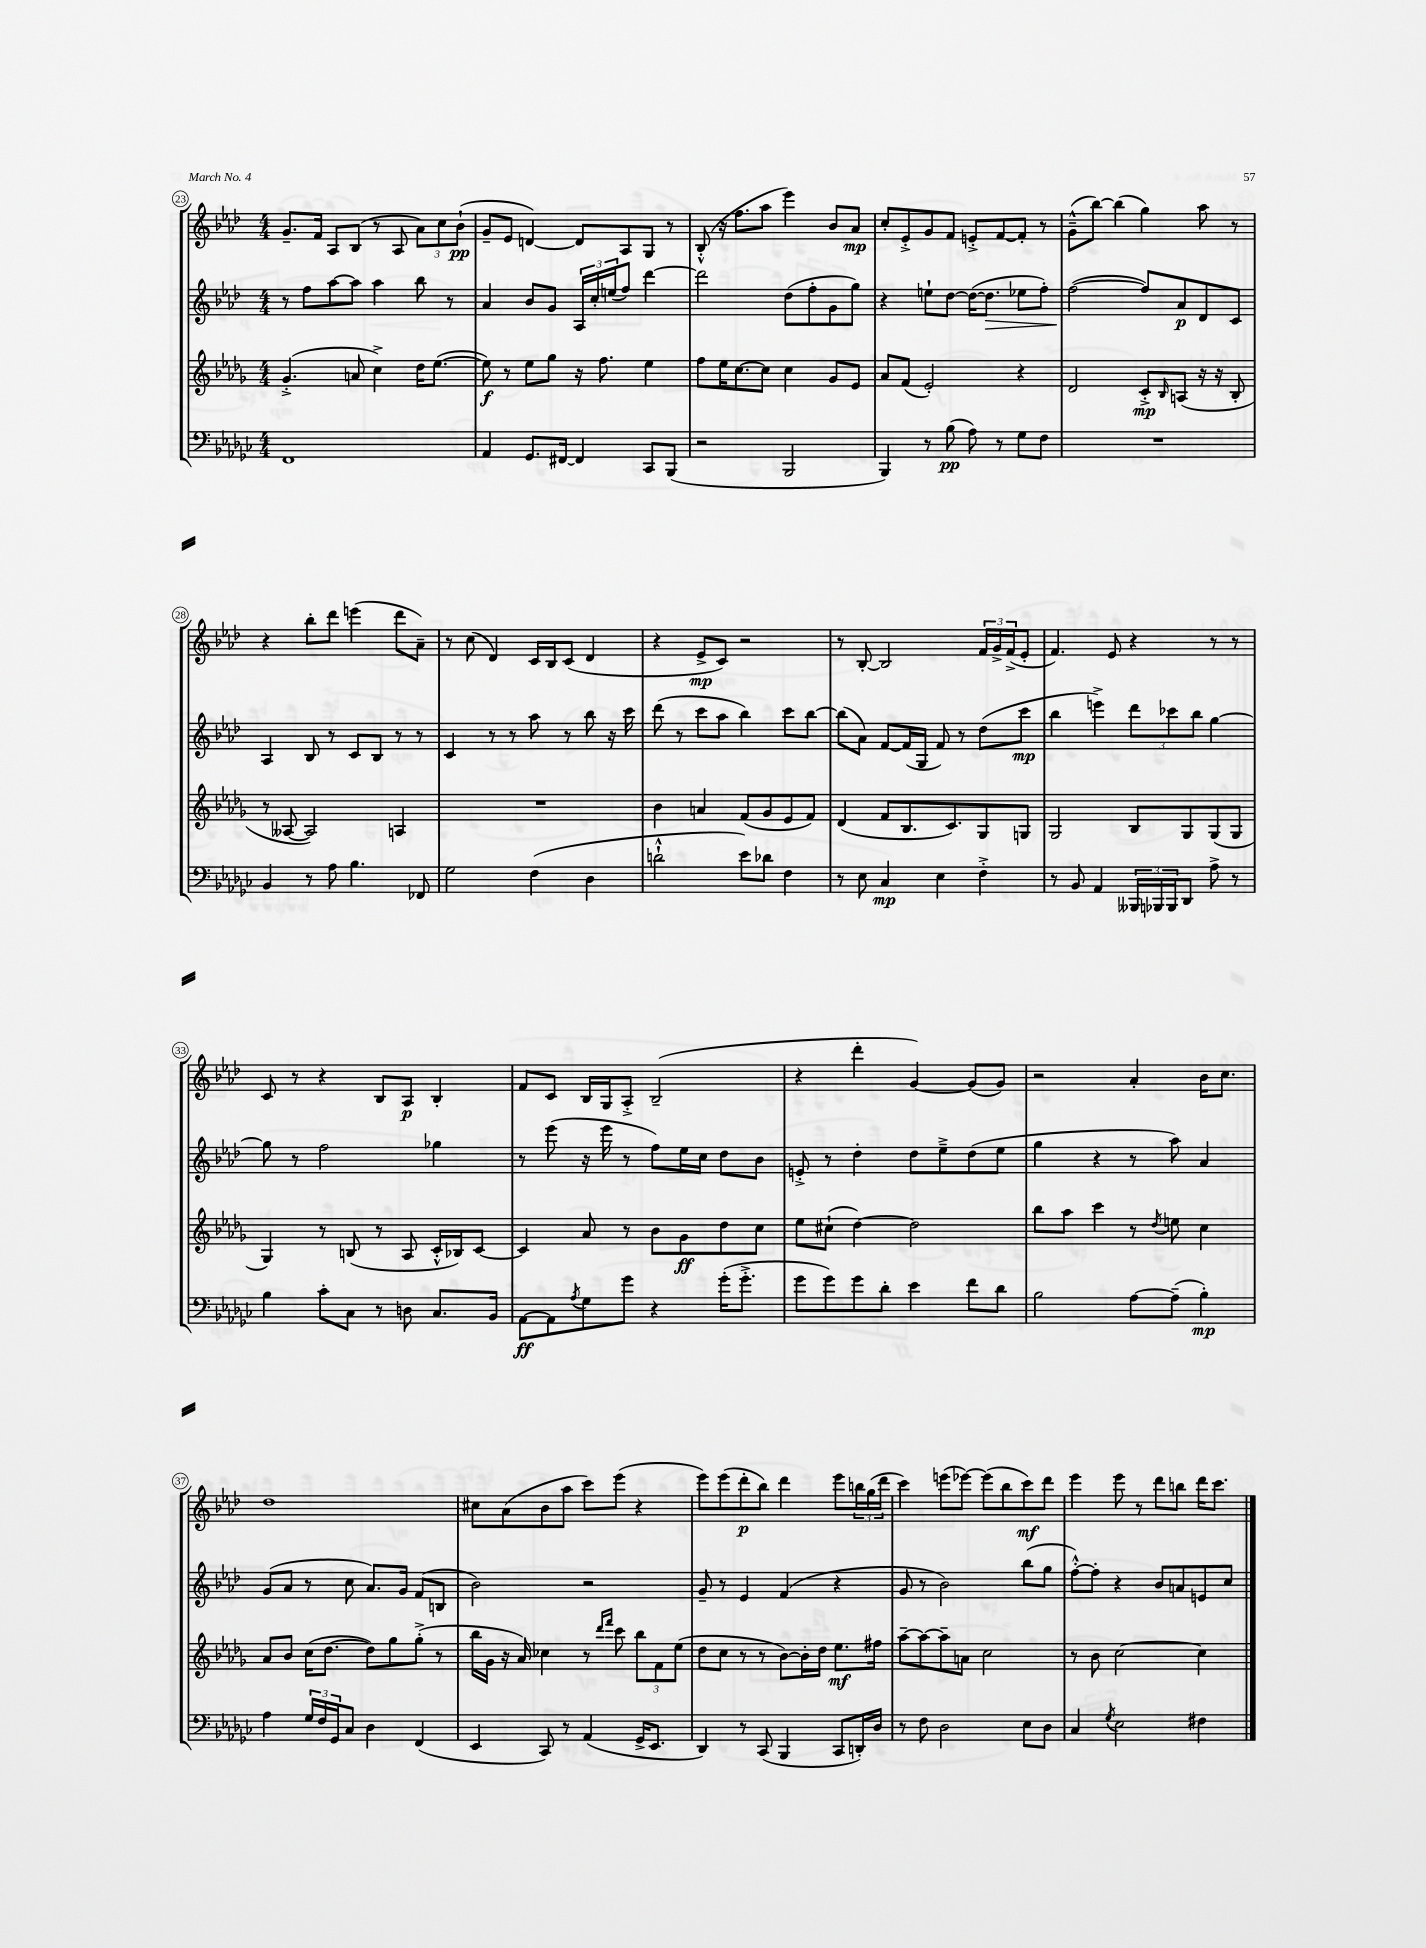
<<
\new StaffGroup <<
\new Staff = "s0" {
    \clef treble \key aes \major \numericTimeSignature \time 4/4
    g'8.-- f'16 aes8 bes8( r8 aes8 \tuplet 3/2 { aes'8) c''8 bes'8-!\pp( } |
    g'8-- ees'8 d'4~) d'8 aes8 g8 r8 |
    bes8-.-^( r16 f''8. aes''8 ees'''4) bes'8 aes'8\mp |
    c''8-. ees'8-.-> g'8 f'8 e'8-.-> f'8~ f'8-. r8 |
    g'8---^( bes''8~) bes''4( g''4) aes''8 r8 |
    r4 bes''8-. des'''8 e'''4( des'''8 aes'8--) |
    r8 c''8( des'4) c'16 bes16 c'8( des'4 |
    r4 ees'8->\mp c'8) r2 |
    r8 bes8~-. bes2 \tuplet 3/2 { f'16 g'16-> f'16->( } ees'8-. |
    f'4.) ees'8 r4 r8 r8 |
    c'8 r8 r4 bes8 aes8\p bes4-. |
    f'8 c'8 bes16 g16 aes8-.-> bes2--( |
    r4 des'''4-. g'4~) g'8( g'8) |
    r2 aes'4-. bes'16 c''8. |
    des''1 |
    cis''8 aes'8( bes'8 aes''8 c'''8) ees'''8( r4 |
    ees'''8) ees'''8( des'''8-.\p bes''8) des'''4 ees'''8 \tuplet 3/2 { b''16 g''16( des'''16 } |
    c'''4) e'''8( ees'''8~) ees'''8( bes''8 c'''8\mf) des'''8 |
    ees'''4 ees'''8 r8 des'''8 b''8 des'''16 c'''8. \bar "|." |
}
\new Staff = "s1" {
    \clef treble \key aes \major \numericTimeSignature \time 4/4
    r8 f''8 aes''8~ aes''8 aes''4 bes''8 r8 |
    aes'4 bes'8 g'8 \tuplet 3/2 { aes16 c''16-. e''16( } f''8) des'''4~ |
    des'''2 des''8( f''8-. g'8 g''8) |
    r4 e''8-! des''8~ des''16~( des''8.\> ees''8 f''8-.) |
    f''2~\!( f''8) aes'8\p des'8 c'8 |
    aes4 bes8 r8 c'8 bes8 r8 r8 |
    c'4 r8 r8 aes''8 r8 bes''8 r16 c'''16 |
    des'''8( r8 c'''8 aes''8 bes''4) c'''8 bes''8~ |
    bes''8( aes'8) f'8~ f'16( g16 f'8) r8 des''8( c'''8\mp |
    bes''4 e'''4->) \tuplet 3/2 { des'''8 ces'''8 bes''8 } g''4~ |
    g''8 r8 f''2 ges''4 |
    r8 ees'''8( r16 ees'''16 r8 f''8) ees''16 c''16 des''8 bes'8 |
    e'8-.-> r8 des''4-. des''8 ees''8---> des''8( ees''8 |
    g''4 r4 r8 aes''8) aes'4 |
    g'8( aes'8 r8 c''8 aes'8.) g'16 f'8( b8 |
    bes'2) r2 |
    g'8-- r8 ees'4 f'4( r4 |
    g'8 r8 bes'2) bes''8( g''8 |
    f''8~-.-^) f''8-. r4 bes'8 a'8 e'8 c''8 \bar "|." |
}
\new Staff = "s2" {
    \clef treble \key des \major \numericTimeSignature \time 4/4
    ges'4.-.->( a'8 c''4->) des''16 ees''8.~( |
    ees''8\f) r8 ees''8 ges''8 r16 f''8. ees''4 |
    f''8 ees''16 c''8.~ c''8 c''4 ges'8 ees'8 |
    aes'8 f'8( ees'2-.) r4 |
    des'2 c'8-.->\mp \grace { bes16 } a8( r16 r16 bes8-. |
    r8 aeses8~ aeses2) a4 |
    R1 |
    bes'4 a'4 f'8( ges'8 ees'8 f'8) |
    des'4( f'8 bes8. c'8.) ges8 g8 |
    ges2 bes8 ges8 ges8( ges8 |
    ges4) r8 b8( r8 aes8 c'16-.-^ bes16) c'8~ |
    c'4 aes'8 r8 bes'8 ges'8\ff des''8 c''8 |
    ees''8 cis''8-!( des''4~) des''2 |
    bes''8 aes''8 c'''4 r8 \acciaccatura { des''8 } e''8 c''4 |
    aes'8 bes'8 c''16( des''8.~ des''8) ges''8 ges''8-.->( r8 |
    bes''16 ges'16 r16 aes'16) ces''4 r8 \grace { des'''16 f'''16 } c'''8 \tuplet 3/2 { bes''8 f'8 ees''8( } |
    des''8 c''8 r8 r8 bes'8~) bes'16-. des''16 ees''8.\mf fis''16 |
    aes''8~-- aes''8~ aes''8-- a'8 c''2 |
    r8 bes'8 c''2~ c''4 \bar "|." |
}
\new Staff = "s3" {
    \clef bass \key ges \major \numericTimeSignature \time 4/4
    f,1 |
    aes,4 ges,8. fis,16~ fis,4 ces,8 bes,,8( |
    r2 bes,,2 |
    bes,,4) r8 bes8\pp( aes8) r8 ges8 f8 |
    R1 |
    bes,4 r8 aes8 bes4. fes,8 |
    ges2 f4( des4 |
    d'2-!-^ ees'8) des'8 f4 |
    r8 ees8 ces4\mp ees4 f4-.-> |
    r8 bes,8 aes,4 \tuplet 3/2 { beses,,16 bes,,16 bes,,16 } des,8 aes8-> r8 |
    bes4 ces'8-. ces8 r8 d8 ces8. bes,16 |
    aes,8~\ff aes,8 \acciaccatura { aes8 } ges8 ges'8 r4 ges'16-.( ges'8.-.-> |
    ges'8 ges'8) ges'8 des'8-. ees'4 f'8 des'8 |
    bes2 aes8~ aes8--( bes4-.\mp) |
    aes4 \tuplet 3/2 { ges16 f16 ges,16 } ces8 des4 f,4( |
    ees,4 ces,8) r8 aes,4( ges,16-> ees,8. |
    des,4) r8 ces,8( bes,,4 ces,8 d,16-.) des16 |
    r8 f8 des2 ees8 des8 |
    ces4 \acciaccatura { ges8 } ees2 fis4 \bar "|." |
}
>>
>>
\layout { \context { \Score currentBarNumber = #23 \override BarNumber.stencil = #(make-stencil-circler 0.1 0.3 ly:text-interface::print) } }
